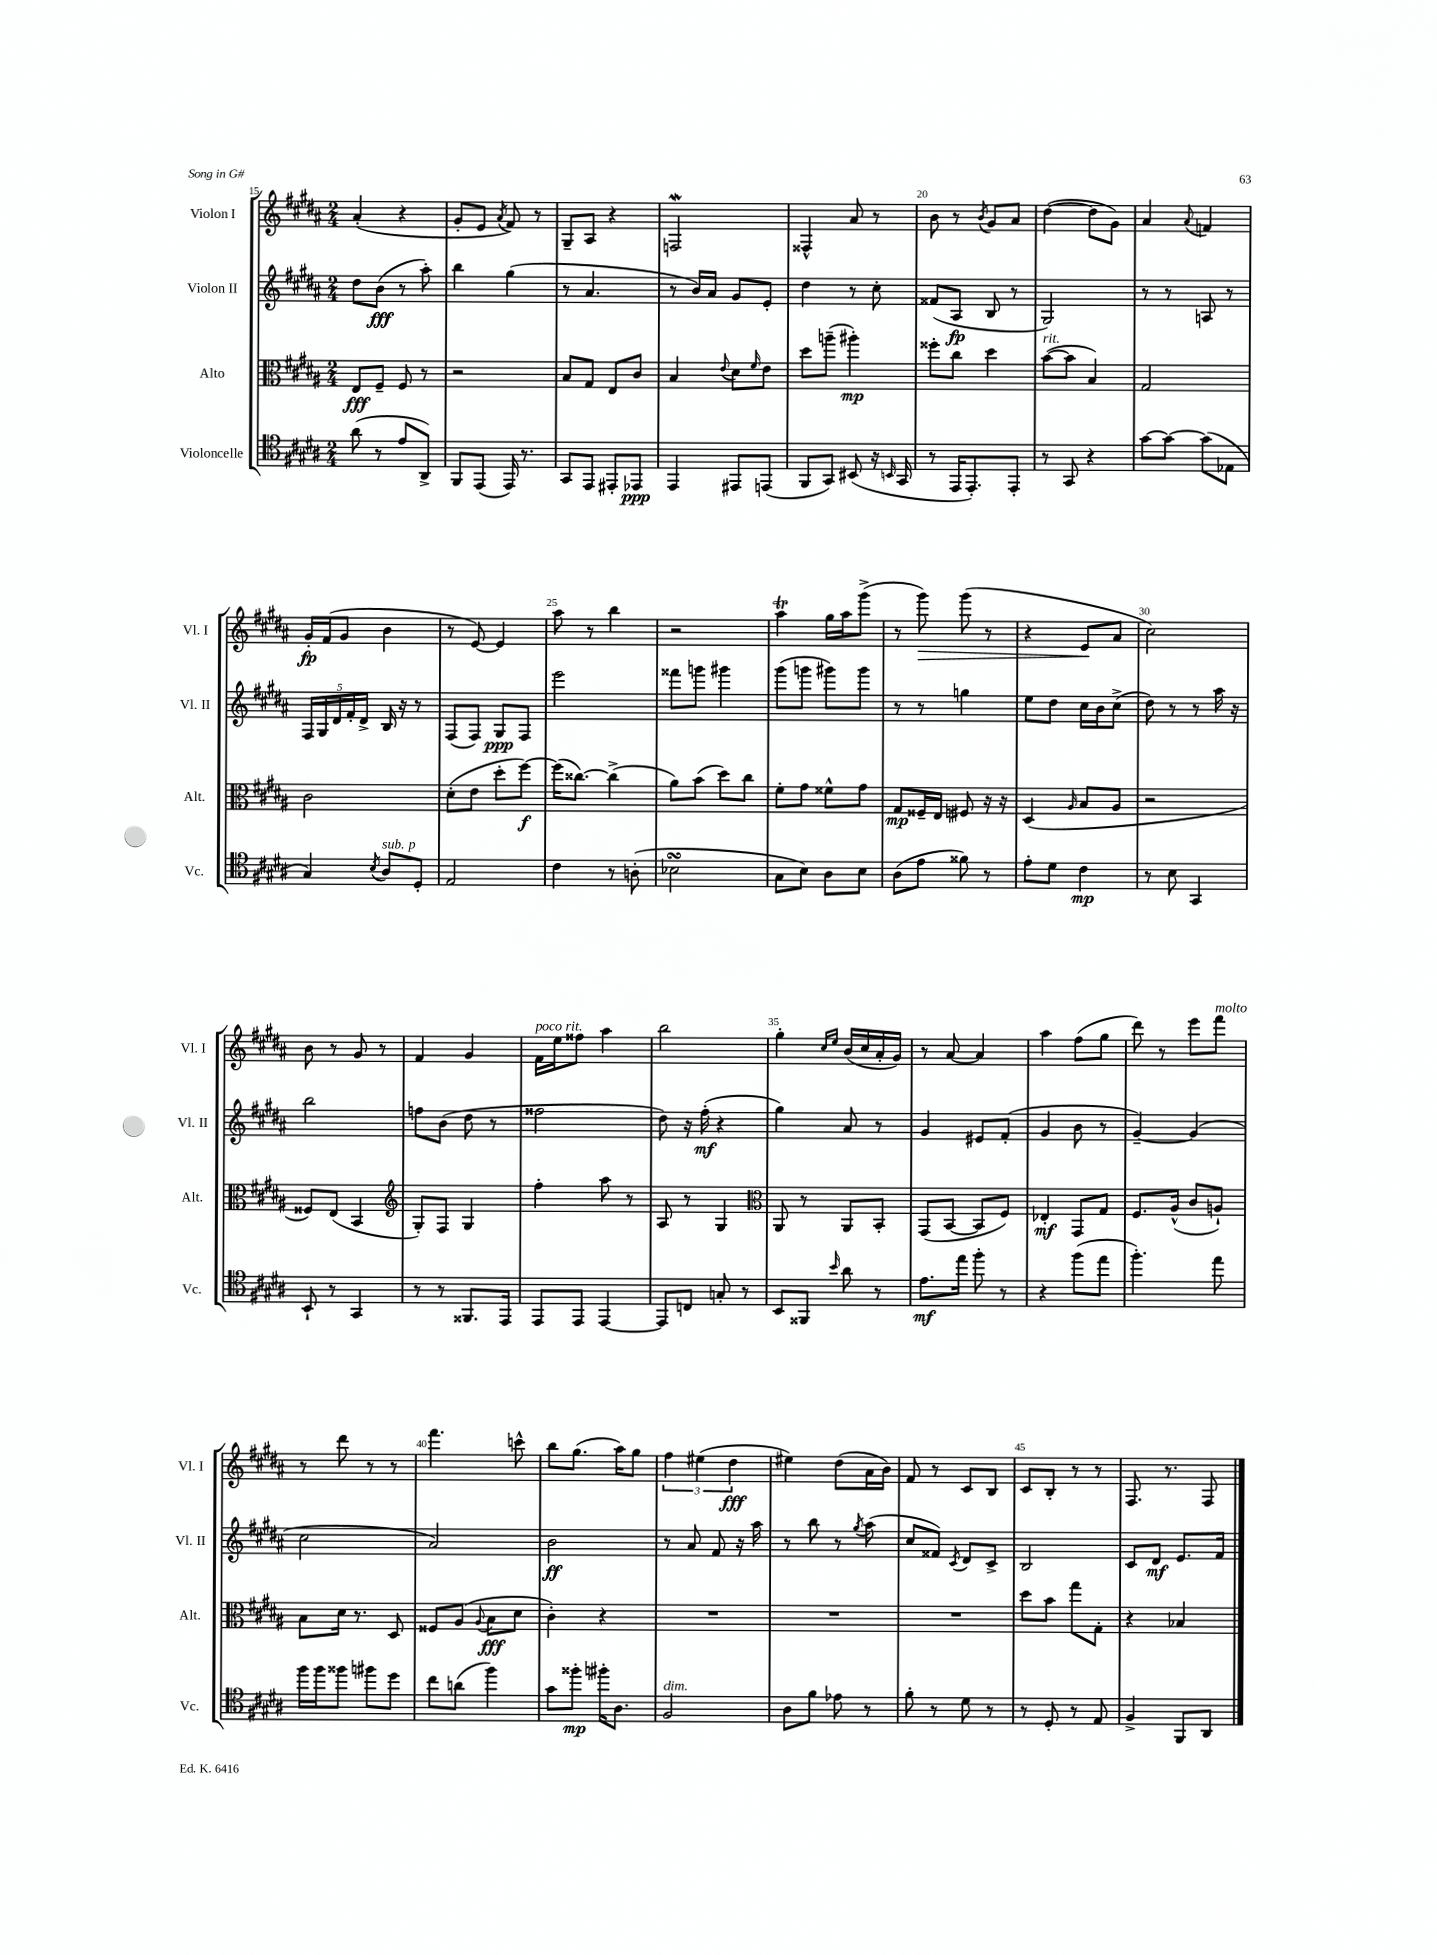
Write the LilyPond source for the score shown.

<<
\new StaffGroup <<
\new Staff = "s0" \with { instrumentName = "Violon I" shortInstrumentName = "Vl. I" } {
    \clef treble \key b \major \numericTimeSignature \time 2/4
    ais'4-.( r4 |
    gis'8-. e'8 \acciaccatura { ais'8 } fis'8) r8 |
    gis8-- ais8 r4 |
    f2\mordent |
    fisis4-^ ais'8 r8 |
    b'8 r8 \acciaccatura { b'8 } gis'8 ais'8 |
    dis''4~( dis''8 gis'8) |
    ais'4 \appoggiatura { ais'8 } f'4 |
    gis'16-.\fp fis'16( gis'8 b'4 |
    r8 e'8~) e'4 |
    ais''8 r8 b''4 |
    r2 |
    ais''4\trill gis''16 ais''16 gis'''8->( |
    r8 gis'''8\>) gis'''8( r8 |
    r4 e'8\! ais'8 |
    cis''2) |
    b'8 r8 gis'8 r8 |
    fis'4 gis'4 |
    fis'16^\markup { \italic "poco rit." } e''16 fisis''8 ais''4 |
    b''2 |
    gis''4-. \grace { cis''16 e''16 } b'16( cis''16 ais'16-. gis'16) |
    r8 ais'8~ ais'4 |
    ais''4 fis''8( gis''8 |
    dis'''8) r8 e'''8 fis'''8^\markup { \italic "molto" } |
    r8 dis'''8 r8 r8 |
    fis'''4. c'''8-^ |
    b''8 gis''8.( ais''16) gis''8 |
    \tuplet 3/2 { fis''4 eis''4( dis''4\fff } |
    eis''4) dis''8( ais'16 b'16) |
    fis'8 r8 cis'8 b8 |
    cis'8 b8-. r8 r8 |
    fis8. r8. fis8 \bar "|." |
}
\new Staff = "s1" \with { instrumentName = "Violon II" shortInstrumentName = "Vl. II" } {
    \clef treble \key b \major \numericTimeSignature \time 2/4
    dis''8 b'8\fff( r8 ais''8-.) |
    b''4 gis''4( |
    r8 ais'4. |
    r8 b'16) ais'16 gis'8 e'8-. |
    dis''4 r8 cis''8-. |
    fisis'8( ais8\fp b8 r8 |
    gis2) |
    r8 r8 a8 r8 |
    \tuplet 5/4 { fis16 gis16 dis'16 fis'16-. dis'16-> } b16 r16 r8 |
    fis8( fis8) gis8\ppp fis8 |
    e'''2 |
    fisis'''8 g'''8 gis'''4 |
    gis'''8( g'''8 gis'''8) gis'''8 |
    r8 r8 g''4 |
    e''8 dis''8 cis''16 b'16 cis''8->( |
    dis''8) r8 r8 ais''16 r16 |
    b''2 |
    f''8 b'8( dis''8 r8 |
    fisis''2 |
    dis''8) r16 fis''16-.\mf( r4 |
    gis''4) ais'8 r8 |
    gis'4 eis'8 fis'8-.( |
    gis'4 b'8 r8 |
    gis'4~--) gis'4( |
    cis''2 |
    ais'2) |
    b'2\ff |
    r8 ais'8 fis'8 r16 ais''16 |
    r8 b''8 r8 \acciaccatura { gis''8 } ais''8( |
    cis''8 fisis'8) \acciaccatura { cis'8 } dis'8 cis'8-> |
    b2 |
    cis'8 dis'8\mf e'8. fis'16 \bar "|." |
}
\new Staff = "s2" \with { instrumentName = "Alto" shortInstrumentName = "Alt." } {
    \clef alto \key b \major \numericTimeSignature \time 2/4
    e8\fff fis8-- fis8 r8 |
    r2 |
    b8 gis8 e8 cis'8 |
    b4 \appoggiatura { e'8 } dis'8 \grace { fis'16 } e'8 |
    dis''8 a''8--( ais''4-.\mp) |
    fisis''8-. cis''8 dis''4 |
    b'8~^\markup { \italic "rit." }( b'8 b4) |
    gis2 |
    cis'2 |
    dis'8-.( e'8 dis''8-. fis''8~\f) |
    fis''16( cisis''8.~) cisis''4->( |
    ais'8) b'8( dis''8) cis''8 |
    fis'8-. gis'8 fisis'8-^ gis'8 |
    gis8\mp fisis16-- e16 fis8 r16 r16 |
    dis4( \grace { ais16 } b8 ais8 |
    r2 |
    fisis8) e8( b,4 |
    \clef treble gis8-.) fis8 gis4 |
    fis''4-. ais''8 r8 |
    ais8 r8 gis4 |
    \clef alto ais,8 r8 ais,8 b,8-. |
    gis,8( b,8~ b,8 fis8) |
    ees4-.\mf gis,8 gis8 |
    fis8. ais16-^( cis'8 a8-!) |
    b8 dis'16 r8. dis8 |
    fisis8 ais8( \appoggiatura { ais8 } b8\fff dis'8 |
    cis'4-.) r4 |
    R2 |
    R2 |
    R2 |
    dis''8 b'8 gis''8 gis8-. |
    r4 bes4 \bar "|." |
}
\new Staff = "s3" \with { instrumentName = "Violoncelle" shortInstrumentName = "Vc." } {
    \clef tenor \key b \major \numericTimeSignature \time 2/4
    ais'8( r8 e'8 ais,8->) |
    fis,8 e,8( e,16) r8. |
    gis,8 e,8 eis,8-. ees,8\ppp |
    e,4 eis,8 e,8( |
    fis,8 gis,8) bis,8( r16 \grace { b,16 } gis,16 |
    r8 e,16 e,8.-.) e,8-. |
    r8 gis,8 r4 |
    gis'8~ gis'8~ gis'8( ees8 |
    gis4) \acciaccatura { b8 } ais8^\markup { \italic "sub. p" } dis8-. |
    e2 |
    cis'4 r8 a8-.( |
    bes2\turn |
    gis8 b8) ais8 b8 |
    ais8( e'8 fisis'8) r8 |
    e'8-. dis'8 cis'4\mp |
    r8 b8 gis,4 |
    b,8-! r8 gis,4 |
    r8 r8 fisis,8. e,16 |
    e,8 e,8 e,4~ |
    e,8 c8 g8-. r8 |
    b,8 fisis,8 \grace { b'16 } ais'8 r8 |
    e'8.\mf e''16 fis''8-. r8 |
    r4 fis''8( e''8 |
    fis''4.-.) e''8 |
    fis''16 fis''16 fisis''8 fis''8 dis''8 |
    cis''8 a'8( fis''4) |
    gis'8 fisis''8-.\mp fis''16-. ais8. |
    fis2^\markup { \italic "dim." } |
    ais8 fis'8 ees'8 r8 |
    fis'8-. r8 dis'8 r8 |
    r8 dis8-. r8 e8 |
    fis4-> fis,8 ais,8 \bar "|." |
}
>>
>>
\layout { \context { \Score currentBarNumber = #15 \override BarNumber.break-visibility = ##(#f #t #t) barNumberVisibility = #(every-nth-bar-number-visible 5) } }
